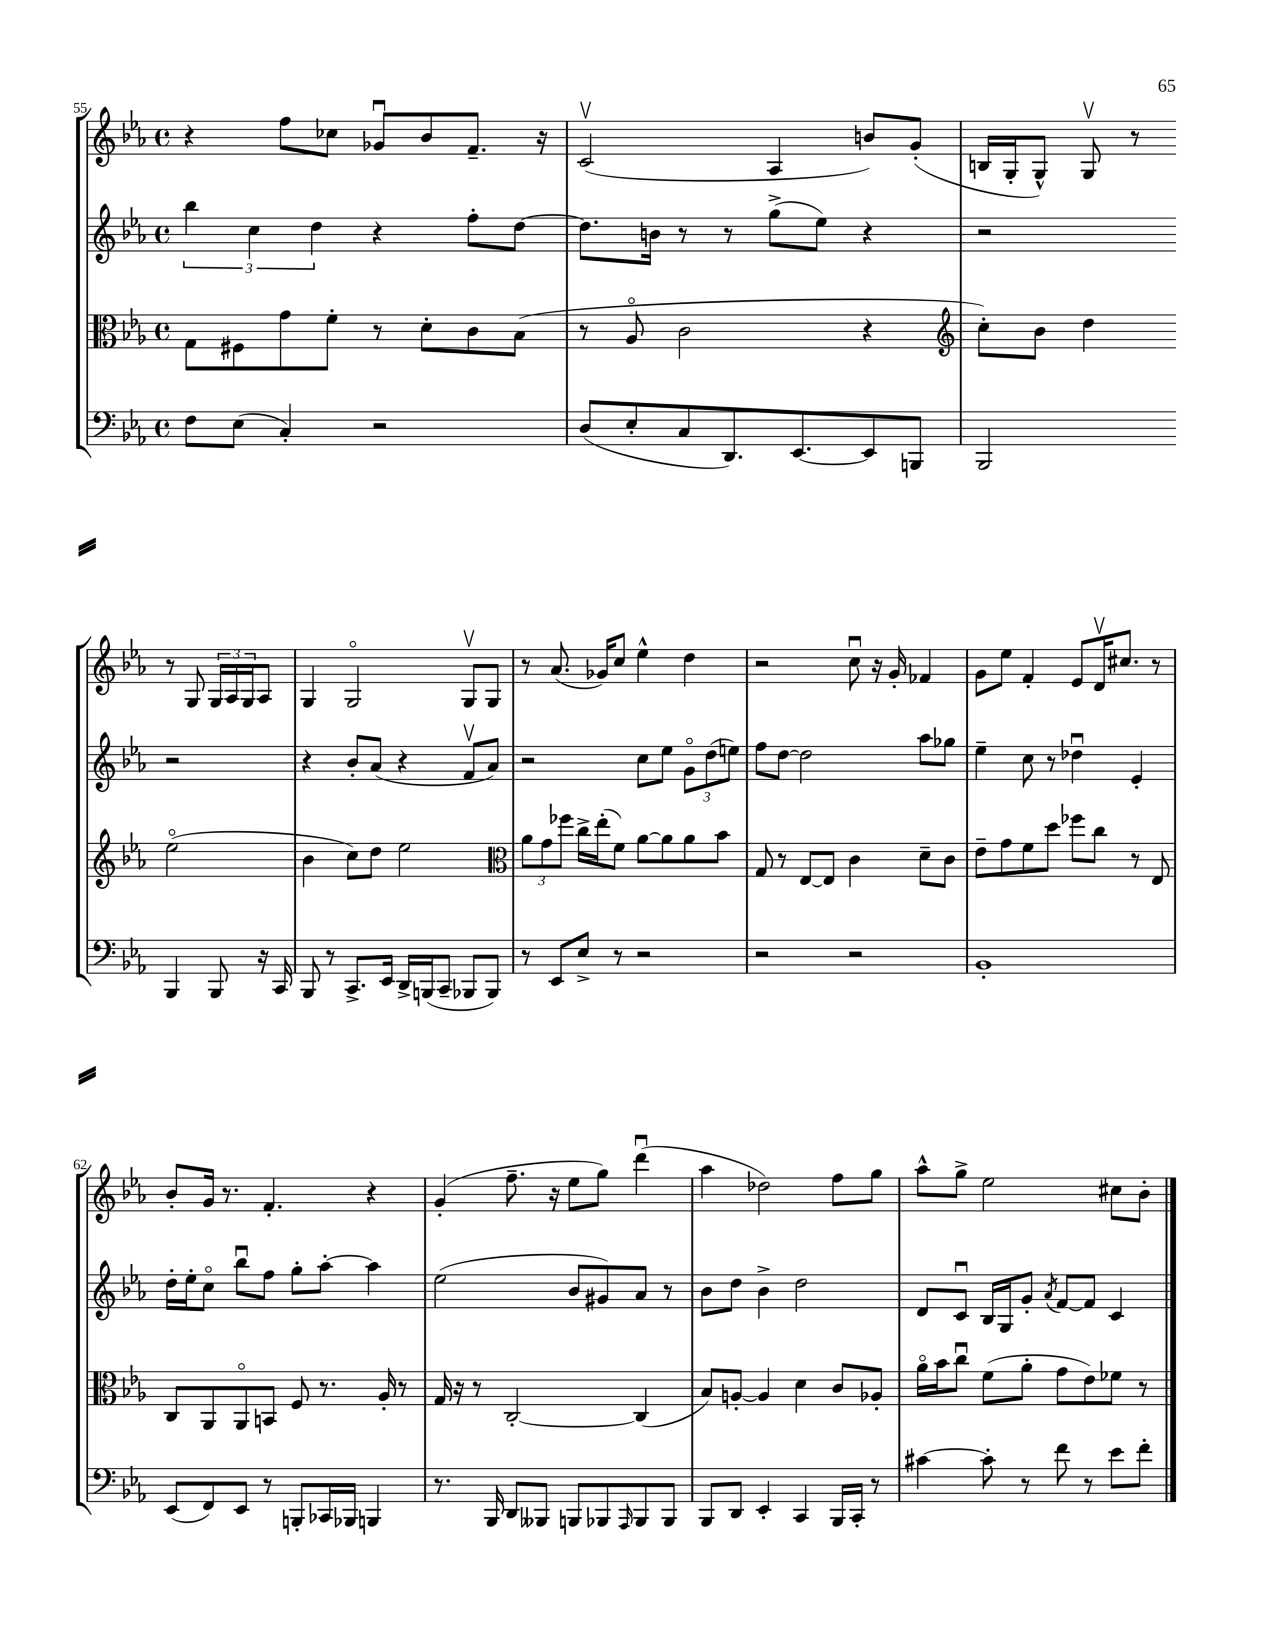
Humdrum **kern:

**kern	**kern	**kern	**kern
*staff4	*staff3	*staff2	*staff1
*clefF4	*clefC3	*clefG2	*clefG2
*k[b-e-a-]	*k[b-e-a-]	*k[b-e-a-]	*k[b-e-a-]
*M4/4	*M4/4	*M4/4	*M4/4
*met(c)	*met(c)	*met(c)	*met(c)
8F	8G	6bb-	4r
(8E-	8F#	.	.
.	.	6cc	.
4C')	8g	.	8ff
.	.	6dd	.
.	8f'	.	8cc-
2r	8r	4r	8g-u
.	8d'	.	8b-
.	8c	8ff'	8.f~
.	(8B-	[8dd	.
.	.	.	16r
=	=	=	=
(8D	8r	8.dd]	(2cv
8E-'	8A-o	.	.
.	.	16b	.
8C	2c	8r	.
8.DD)	.	8r	.
.	.	(8gg^	4A-
[8.EE-	.	.	.
.	.	8ee-)	.
8EE-]	4r	4r	8b)
8BBB	.	.	(8g'
=	=	=	=
*	*clefG2	*	*
2BBB-	8cc')	2r	16B
.	.	.	16G'
.	8b-	.	8G^^)
.	4dd	.	8Gv
.	.	.	8r
4BBB-	(2ee-o	2r	8r
.	.	.	8G
8BBB-	.	.	24G
.	.	.	24A-
.	.	.	24G
16r	.	.	8A-
16CC	.	.	.
=	=	=	=
8BBB-	4b-	4r	4G
8r	.	.	.
8.CC^	8cc)	8b-'	2Go
.	8dd	(8a-	.
16EE-	.	.	.
16DD^	2ee-	4r	.
(16BBB	.	.	.
8CC~	.	.	.
8BBB-	.	8fv	8Gv
8BBB-)	.	8a-)	8G
=	=	=	=
*	*clefC3	*	*
8r	12a-	2r	8r
.	12g	.	.
8EE-	.	.	(8.a-
.	12ff-	.	.
8E-^	16cc^	.	.
.	(16ee-'	.	16g-)
8r	8f)	.	8cc
2r	[8a-	8cc	4ee-^^
.	8a-]	8ee-	.
.	8a-	12go	4dd
.	.	(12dd	.
.	8b-	.	.
.	.	12ee)	.
=	=	=	=
2r	8G	8ff	2r
.	8r	[8dd	.
.	[8E-	2dd]	.
.	8E-]	.	.
2r	4c	.	8ccu
.	.	.	16r
.	.	.	16g'
.	8d~	8aa-	4f-
.	8c	8gg-	.
=	=	=	=
1BB-'	8e-~	4ee-~	8g
.	8g	.	8ee-
.	8f	8cc	4f'
.	8dd	8r	.
.	8ff-	4dd-u	8e-
.	8cc	.	16dv
.	.	.	8.cc#
.	8r	4e-'	.
.	8E-	.	8r
=	=	=	=
(8EE-	8C	16dd'	8b-'
.	.	16ee-'	.
8FF)	8AA-	8cco	16g
.	.	.	8.r
8EE-	8AA-o	8bb-u	.
8r	8BB	8ff	4.f'
8BBB'	8F	8gg'	.
16CC-	8.r	[8aa-'	.
16BBB-	.	.	.
4BBB	.	4aa-]	4r
.	16A-'	.	.
.	8r	.	.
=	=	=	=
8.r	16G	(2ee-	(4g'
.	16r	.	.
.	8r	.	.
16BBB-	.	.	.
8DD	[2C'	.	8.ff~
8BBB--	.	.	.
.	.	.	16r
8BBB	.	8b-	8ee-
8BBB-	.	8g#)	8gg)
16qqAAA-	.	.	.
8BBB-	(4C]	8a-	(4dddu
8BBB-	.	8r	.
=	=	=	=
8BBB-	8B-)	8b-	4aa-
8DD	[8A'	8dd	.
4EE-'	4A]	4b-^	2dd-)
4CC	4d	2dd	.
16BBB-	8c	.	8ff
16CC'	.	.	.
8r	8A-'	.	8gg
=	=	=	=
[4c#	16a-o	8d	8aa-^^
.	16b-	.	.
.	8ccu	8cu	8gg^
8c#']	(8f	16B-	2ee-
.	.	16G	.
8r	8a-'	8g'	.
.	.	8qa-	.
8f	8g	[8f	.
8r	8e-)	8f]	.
8e-	8f-	4c	8cc#
8f'	8r	.	8b-'
==	==	==	==
*-	*-	*-	*-
